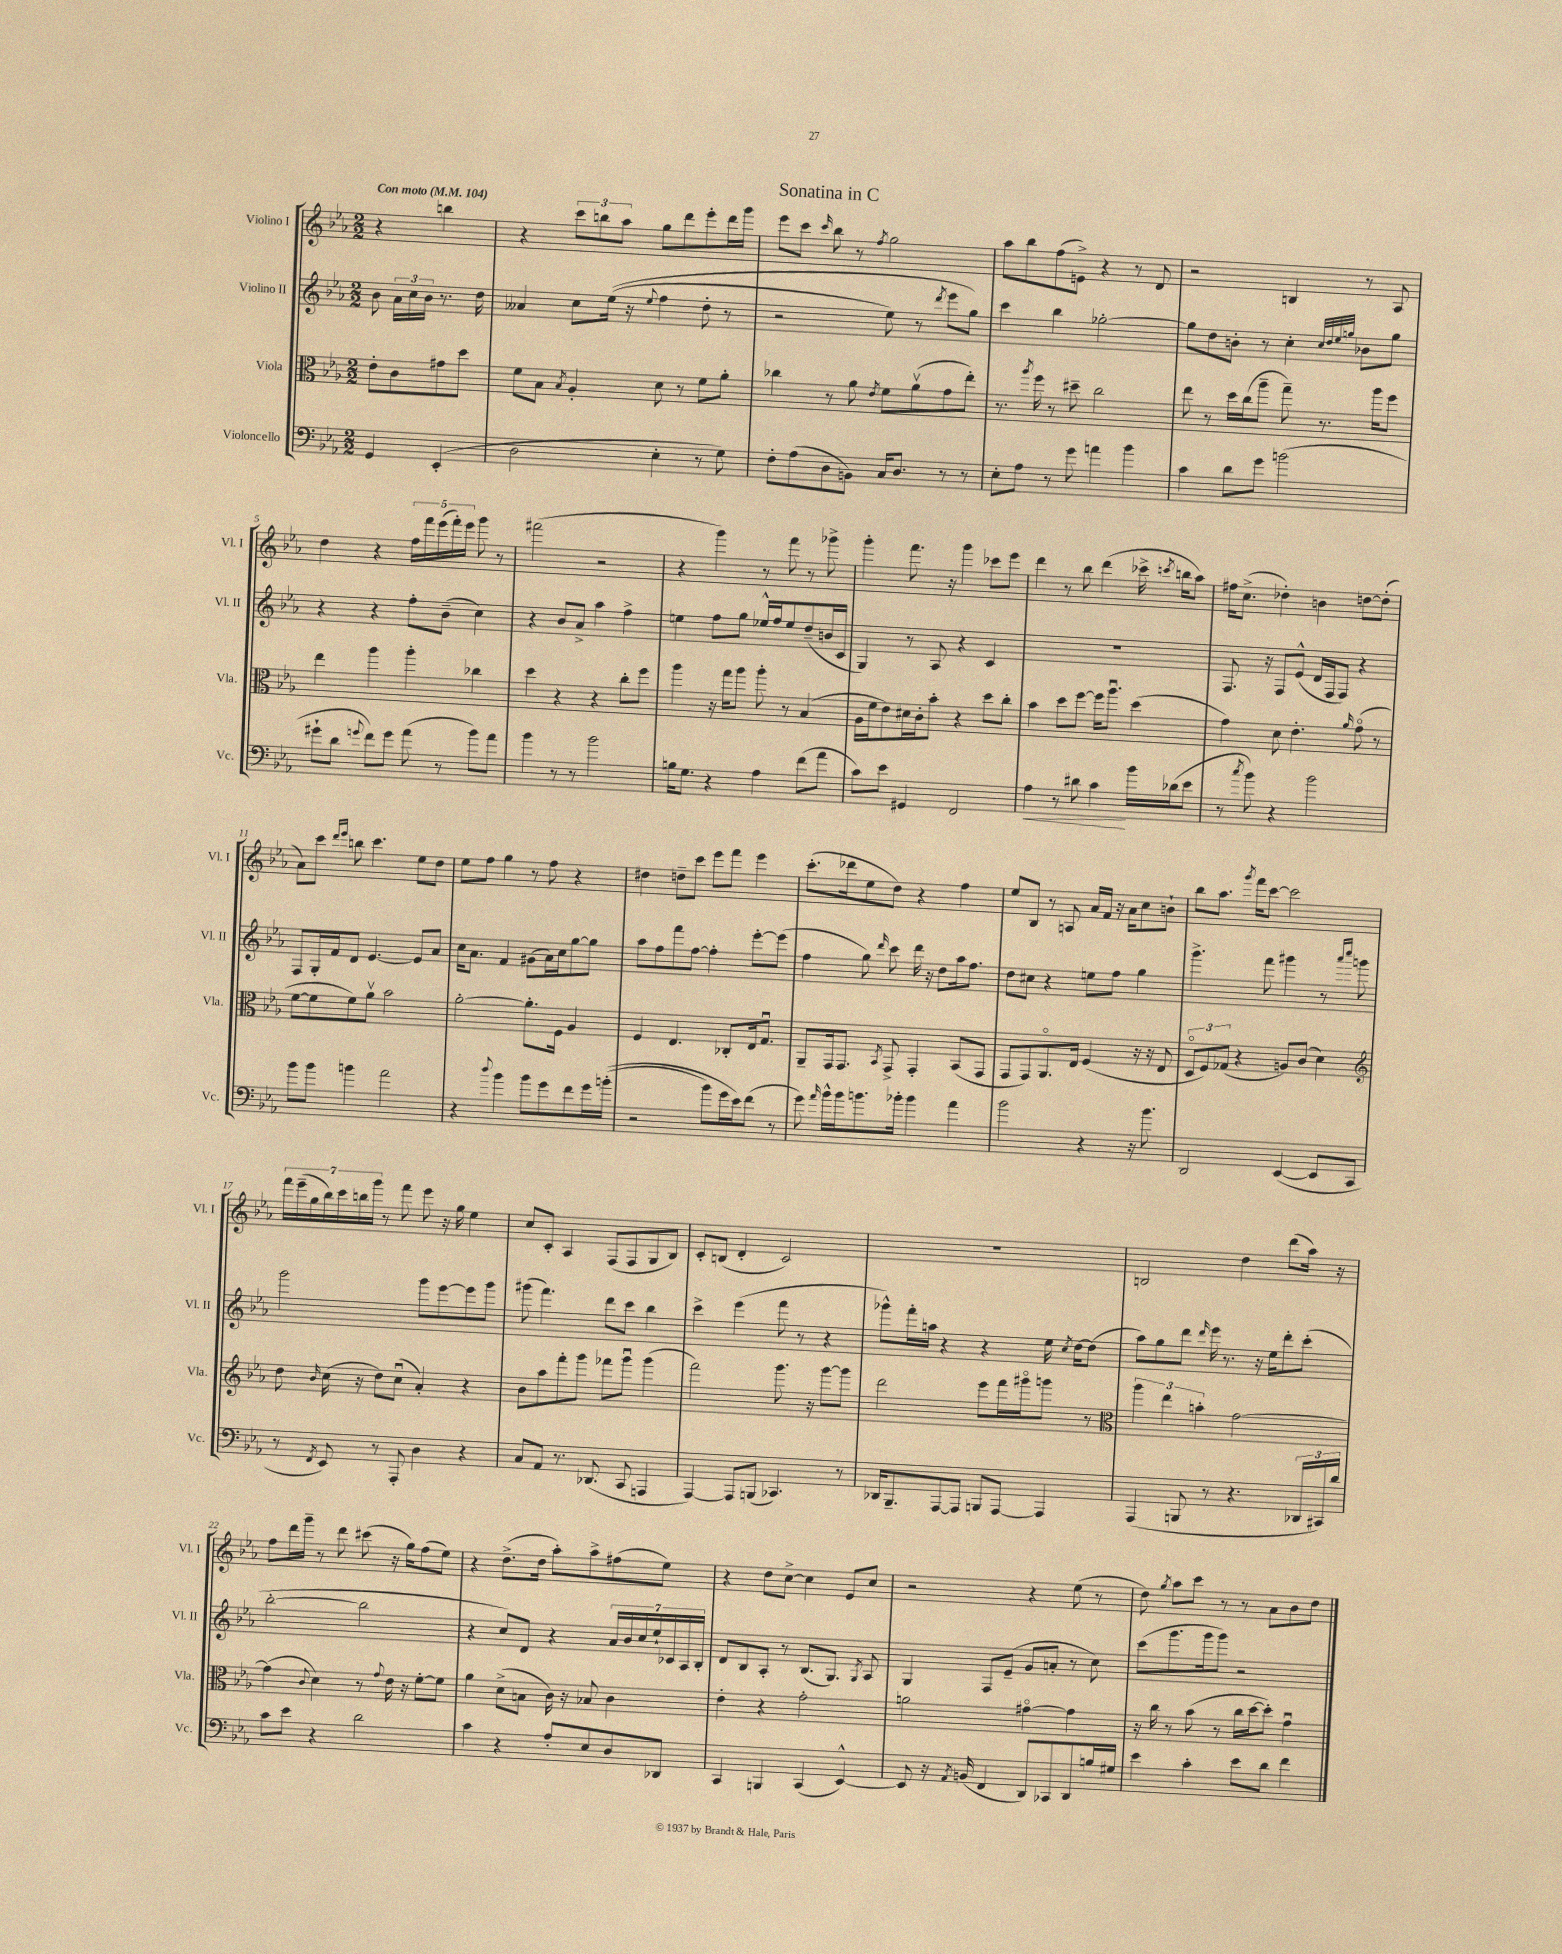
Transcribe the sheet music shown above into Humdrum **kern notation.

**kern	**dynam	**kern	**kern	**kern
*part4	*part4	*part3	*part2	*part1
*staff4	*staff4	*staff3	*staff2	*staff1
*I"Violoncello	*	*I"Viola	*I"Violino II	*I"Violino I
*I'Vc.	*	*I'Vla.	*I'Vl. II	*I'Vl. I
*clefF4	*	*clefC3	*clefG2	*clefG2
*k[b-e-a-]	*	*k[b-e-a-]	*k[b-e-a-]	*k[b-e-a-]
*M2/2	*	*M2/2	*M2/2	*M2/2
*MM104	*	*MM104	*MM104	*MM104
=	=	=	=	=
!	!	!	!	!LO:TX:a:B:t=Con moto
4GG/	.	8e-'\L	8b-\	4r
.	.	8c\	24a-\LL	.
.	.	.	24cc\	.
.	.	.	24b-\JJ	.
(4EE-'/	.	8g#X\	8.r	4bbn\
.	.	8dd\J	.	.
.	.	.	16dd\	.
=1	=1	=1	=1	=1
2D\	.	8f\L	4a--X/	4r
.	.	8B-\J	.	.
.	.	8qB-/	.	.
.	.	4A-'/	8cc\L	12ccc\L
.	.	.	.	12bbn\
.	.	.	((16ee-\Jk	.
.	.	.	.	12aa-\J
.	.	.	16r	.
.	.	.	8qqee-/	.
4E-'\	.	8d\	4ff\	8gg\L
.	.	8r	.	8ddd\
8r	.	8f\L	8dd'\	8eee-'\
8G\)	.	8a-'\J	8r	16ddd\L
.	.	.	.	16ggg\JJ
=2	=2	=2	=2	=2
8F'\L	.	4cc-X\	2r	8eee-\L
(8A-\	.	.	.	8ccc\J
.	.	.	.	16qqccc/
8D\	.	8r	.	8bb-\
8BBn\J)	.	8a-\	.	8r
.	.	8qe-/	.	8qff/
16C/KL	.	8f\L	8ee-\)	2gg\
8.D/J	.	.	.	.
.	.	(8a-v\	8r	.
.	.	.	8qddd/	.
8r	.	8g\	8eee-\L	.
8r	.	8ee-'\J)	8gg\J)	.
=3	=3	=3	=3	=3
8E-'\L	.	8.r	4ccc\	8aa-\L
8A-\J	.	.	.	8bb-\
.	.	8qaa-/	.	.
.	.	16ff\	.	.
8r	.	8r	4bb-\	(8ff\
8g\	.	8dd#X~\	.	8en^\J)
4an\	.	2cc\	[2gg-X'\	4r
4b-\	.	.	.	8r
.	.	.	.	8d/
=4	=4	=4	=4	=4
4c\	.	8ee-\	8gg-\L]	2r
.	.	8r	8dd\	.
8d\L	.	16dd\LL	8bn'\J	.
.	.	(16cc\J	.	.
8g\J	.	8aa-~\J	8r	.
(2bn\	.	8gg~\)	4cc'\	4Bn/
.	.	8.r	.	.
.	.	.	32qqcc/LLL	.
.	.	.	32qqdd/	.
.	.	.	32qqee-/	.
.	.	.	32qqggn/JJJ	.
.	.	.	8b-X\L	8r
.	.	16aa-\KL	.	.
.	.	8ff\J	8gg\J	8A-/
!!LO:LB:g=z
=5	=5	=5	=5	=5
8g#X`\L	.	4ee-\	4r	4dd\
8d\J	.	.	.	.
8qqgn/	.	.	.	.
8f\L)	.	4aa-\	4r	4r
8g\J	.	.	.	.
(8a-\	.	4aa-'\	8ff'\L	20ff\LL
.	.	.	.	20fff\
.	.	.	.	(20eee-\
8r	.	.	(8b-~\J	.
.	.	.	.	20fff'\)
.	.	.	.	20eee-\JJ
8b-\L)	.	4cc-X\	4cc\)	8ggg\
8a-\J	.	.	.	8r
=6	=6	=6	=6	=6
4b-\	.	4dd\	4r	(2fff#X\
8r	.	4r	8b-/L	.
8r	.	.	8a-^/J	.
2b-\	.	4r	4aa-\	2r
.	.	8cc'\L	4ff^\	.
.	.	8ff\J	.	.
=7	=7	=7	=7	=7
16Bn\KL	.	4aa-\	4een\	4r
8.G\J	.	.	.	.
4r	.	16r	8ff\L	4ggg\)
.	.	16gg\KL	.	.
.	.	8aa-\J	8gg\J	.
4A-\	.	8aa-'\	16ee-X^^/LL	8r
.	.	.	16ff/J	.
.	.	8r	8ee-/	8fff\
(8f\L	.	(4B-/	(8dd~/	8r
8a-\J	.	.	16bn/L	8ggg-X^\
.	.	.	16c/JJ	.
=8	=8	=8	=8	=8
8c\L)	.	16A-\LL	4G/)	4ggg'\
.	.	16f\J	.	.
8e-\J	.	8e-\)	.	.
4GG#X/	.	16d#X\L	8r	8.fff\
.	.	16c'\J	.	.
.	.	8b-'\J	8A-/	.
.	.	.	.	16r
2FF/	.	4r	4r	4ggg\
.	.	8dd\L	4c/	8ccc-X\L
.	.	8cc'\J	.	8eee-\J
=9	=9	=9	=9	=9
!	!LO:HP:b	!	!	!
4A-\	<	4b-\	1r	4ddd\
8r	.	8dd\L	.	8r
8d#X\	.	[8ff\J	.	8bb-\
4c\	.	16ff\KL]	.	(4ddd\
.	.	8.aa-u\J	.	.
16b-\LL	[	(4dd\	.	16ccc-X^\
.	.	.	.	8qcccn/
(16d-X\J	.	.	.	16bbn\KL
8e-\J	.	.	.	8aa-\J)
=10	=10	=10	=10	=10
8r	.	4g\)	8.F/	16ff#X\KL
.	.	.	.	(8.cc^\J
8qcc/	.	.	.	.
8b-\)	.	.	.	.
.	.	.	16r	.
4r	.	8d\	8F/L	4dd-X'\)
.	.	4.e-'\	(8e-^^/J	.
2b-\	.	.	16d/LL	4bn\
.	.	.	16F/J	.
.	.	.	8F/J)	.
.	.	16qqa-/	.	.
.	.	(8g\	4r	[8ddn\L
.	.	8r	.	(8dd'\J]
!!LO:LB:g=z
=11	=11	=11	=11	=11
8b-\L	.	[8f\L	8F/L	8a-\L)
8b-\J	.	8f\]	16G'/L	8ccc\J
.	.	.	16f/J	.
.	.	.	.	16qqddd/LL
.	.	.	.	16qqeee-/JJ
4bn\	.	8f\)	8d/J	8bbn\
.	.	8a-v\J	[4.e-/	4.ccc\
2a-\	.	2b-\	.	.
.	.	.	8e-/L]	8ee-\L
.	.	.	8a-/J	8dd\J
=12	=12	=12	=12	=12
4r	.	[2a-'\	16cc\KL	8ee-\L
.	.	.	8.a-\J	.
.	.	.	.	8ff\J
8qqdd/	.	.	.	.
4b-\	.	.	4f/	4gg\
8b-\L	.	8.a-'\L]	(8g#X\L	8r
8g\	.	.	16a-\L)	8ff\
.	.	16F\Jk	16cc\J	.
8f\	.	4A-/	[8gg\	4r
16g\L	.	.	8gg\J]	.
((16bn'\JJ	.	.	.	.
=13	=13	=13	=13	=13
2r	.	4F/	8aa-\L	4dd#X\
.	.	.	8ff\	.
.	.	4.E-/	8fff\	8ddn~\L
.	.	.	[8ff\J	8ccc\J
8b-\L)	.	.	4ff'\]	8eee-\L
16g\L	.	8C-X'/L	.	8fff\J
16e-\J)	.	.	.	.
(8f\J	.	16E-/k	[8eee-'\L	4eee-\
.	.	8.Gu/J	.	.
8r	.	.	(8eee-\J]	.
=14	=14	=14	=14	=14
8g\)	.	8AA-~/L	4ff\	(8.ccc'\L
16qqa-/	.	.	.	.
16b-^^\LL	.	16GG/k	.	.
16b-\J	.	8.GG/J	.	16ddd-X\k
8.bn\	.	.	8gg\)	8ee-\
.	.	8qBB-/	16qqddd/	.
.	.	8GG^/	8ccc\	8dd\J)
16b-X'\Jk	.	.	.	.
4b-\	.	4GG'/	16ddd\	4r
.	.	.	16r	.
.	.	.	8dd\L	.
4a-\	.	(8BB-/L	16aa-\k	4ff\
.	.	.	8.ff\J	.
.	.	8GG/J	.	.
=15	=15	=15	=15	=15
2b-\	.	8GG/L	8dd\L	8ee-/L
.	.	8GG/)	8cc#X\J	8B-/J
.	.	8.AA-/	4r	8r
.	.	.	.	8An/
.	.	16E-/Jk	.	.
4r	.	(4F/	8een\L	16a-/LL
.	.	.	.	16f/JJ
.	.	.	8ff\J	16r
.	.	.	.	16a-\KL
16r	.	16r	4gg\	8cc\
8.b-\	.	16r	.	.
.	.	8E-/	.	8bn`\J
=16	=16	=16	=16	=16
2DD/	.	12D/L	4.ggg^\	8bb-\L
.	.	12F/)	.	.
.	.	.	.	8.aa-\J
.	.	(12G-X/J	.	.
.	.	4r	.	.
.	.	.	.	8qggg/
.	.	.	.	16fff\KL
.	.	.	8fff\	[8ccc\J
([4EE-/	.	8An/L)	4ggg#X\	2ccc\]
.	.	(8c/J	.	.
8EE-/L]	.	4d\)	8r	.
.	.	.	16qqaaa-/LL	.
.	.	.	16qqcccc/JJ	.
8CC/J	.	.	8gggn\	.
!!LO:LB:g=z
=17	=17	=17	=17	=17
*	*	*clefG2	*	*
8r	.	8dd\	2ggg\	28fff\LL
.	.	.	.	(28eee-~\
.	.	.	.	28gg\
.	.	.	.	28bb-\)
8qFF/	.	16qqb-/	.	.
8EE-/)	.	(16cc\	.	.
.	.	.	.	28ccc\
.	.	.	.	28bbn\
.	.	16r	.	.
.	.	.	.	28ggg\JJ
8r	.	8dd\L)	.	8r
8AAA-'/	.	(8ccu\J	.	8fff\
4D\	.	4a-'/)	8ggg\L	8eee-\
.	.	.	[8eee-\	16r
.	.	.	.	16gg\
4r	.	4r	8eee-\]	4ee-\
.	.	.	8ggg\J	.
=18	=18	=18	=18	=18
8C/L	.	8b-\L	(8ggg#X\	8cc/L
8AA-/J	.	8aa-\	4.fff\)	8c'/J
8.r	.	8fff'\	.	4A-/
.	.	8ggg\J	.	.
(8.DD-X/	.	.	.	.
.	.	8fff-X\L	8ddd\L	(8F/L
8CC/	.	8gggu\J	8ccc\J	8F/
4AAAn/	.	(4ggg\	4bb-\	8G/
.	.	.	.	8B-/J)
=19	=19	=19	=19	=19
[4AAA-/)	.	2fff\)	4ccc^\	8c'/L
.	.	.	.	(8Bn/J
8AAA-/L]	.	.	(4eee-\	4d'/
(8BBBn/J	.	.	.	.
4.CC-X/)	.	8.ggg\	8fff\	2c/)
.	.	.	8r	.
.	.	16r	.	.
.	.	[8ggg\L	4r	.
8r	.	8ggg\J]	.	.
=20	=20	=20	=20	=20
16DD-X/KL	.	2ddd\	8ggg-X^^\L)	1r
8.BBB-~/	.	.	.	.
.	.	.	16fff'\L	.
.	.	.	16aan\JJ	.
[8AAA-/	.	.	4r	.
8AAA-/J]	.	.	.	.
8BBBn/L	.	8eee-\L	4r	.
[8AAA-/J	.	16fff\L	.	.
.	.	16ggg#X\J	.	.
4AAA-/]	.	8gggn\J	16ee-\	.
.	.	.	8qcc/	.
.	.	.	[16dd\KL	.
.	.	8r	(8dd\J]	.
=21	=21	=21	=21	=21
*	*	*clefC3	*	*
(4AAA-/	.	6aa-\	8aa-\L)	2Bn/
.	.	.	8gg\	.
.	.	6ee-\	.	.
8BBBn/	.	.	8ddd\J	.
.	.	6bn'\	.	.
.	.	.	16qqddd/	.
8r	.	.	16eee-\	.
.	.	.	8.r	.
4.r	.	[2g\	.	4dd\
.	.	.	16r	.
.	.	.	16ee-\KL	.
.	.	.	8ddd'\	(8ddd\L
24DD-X/LL	.	.	(8ccc'\J	16aa-\Jk)
24CC#X/)	.	.	.	.
.	.	.	.	16r
24d/JJ	.	.	.	.
!!LO:LB:g=z
=22	=22	=22	=22	=22
8c\L	.	(4g\]	[2bb-'\	8ff\L
8e-\J	.	.	.	16ddd\L
.	.	.	.	16ggg~\JJ
.	.	8qqc/	.	.
4r	.	4d\)	.	8r
.	.	.	.	8ddd\
2d\	.	8r	2bb-\]	(8ccc#X\
.	.	8qqg/	.	.
.	.	16e-\	.	16r
.	.	16r	.	16gg\KL)
.	.	[8f'\L	.	(8ff\
.	.	8f\J]	.	8ee-\J)
=23	=23	=23	=23	=23
4c\	.	4a-\	4r	4r
4r	.	(8d^\L	8cc/L)	(8.dd^\L
.	.	8Bn\J	8d/J	.
.	.	.	.	16dd\Jk
8A-'/L	.	16c\)	4r	8aa-'\L)
.	.	16r	.	.
8E-/	.	8B-X/	.	8aa-^\
8D/	.	4c\	28a-/LL	(8ff#X\
.	.	.	28b-/	.
.	.	.	28cc/	.
.	.	.	28ee-`/	.
8DD-X/J	.	.	.	8ee-\J)
.	.	.	28c-X/	.
.	.	.	28A-/	.
.	.	.	28B-'/JJ	.
=24	=24	=24	=24	=24
4CC/	.	4e-'\	8d/L	4r
.	.	.	8B-/	.
4BBBn/	.	4r	8A-'/J	8dd\L
.	.	.	8r	[8cc^\J
(4CC/	.	2g'\	(8.B-/L	4cc\]
.	.	.	8.G/J)	.
[4EE-^^/)	.	.	.	8e-/L
.	.	.	8qG/	.
.	.	.	8A-/	8cc/J
=25	=25	=25	=25	=25
8EE-/]	.	2an\	4G/	2r
16r	.	.	.	.
8qAA-/	.	.	.	.
(16BBn/	.	.	.	.
4FF/	.	.	8F/L	.
.	.	.	(8e-~/J	.
8DD/L)	.	[4g#X\	8g/L	4r
8CC-X/	.	.	8an'/J	.
8DD/	.	4g#\]	8r	(8ee-\
16Bn/L	.	.	8cc\)	8r
16G#X/JJ	.	.	.	.
=26	=26	=26	=26	=26
4e-\	.	16r	(8ccc\L	8dd\)
.	.	16cc\	.	.
.	.	.	.	8qgg/
.	.	8r	8.ggg\	8aa-\L
4c'\	.	(8b-\	.	8ccc\J
.	.	.	16ggg\k	.
.	.	8r	8ggg\J)	8r
8e-\L	.	16cc\LL	2r	8r
.	.	[16dd\J	.	.
8d\J	.	8dd'\J])	.	8a-\L
4f\	.	4gu\	.	8b-\
.	.	.	.	8dd\J
==	==	==	==	==
*-	*-	*-	*-	*-
